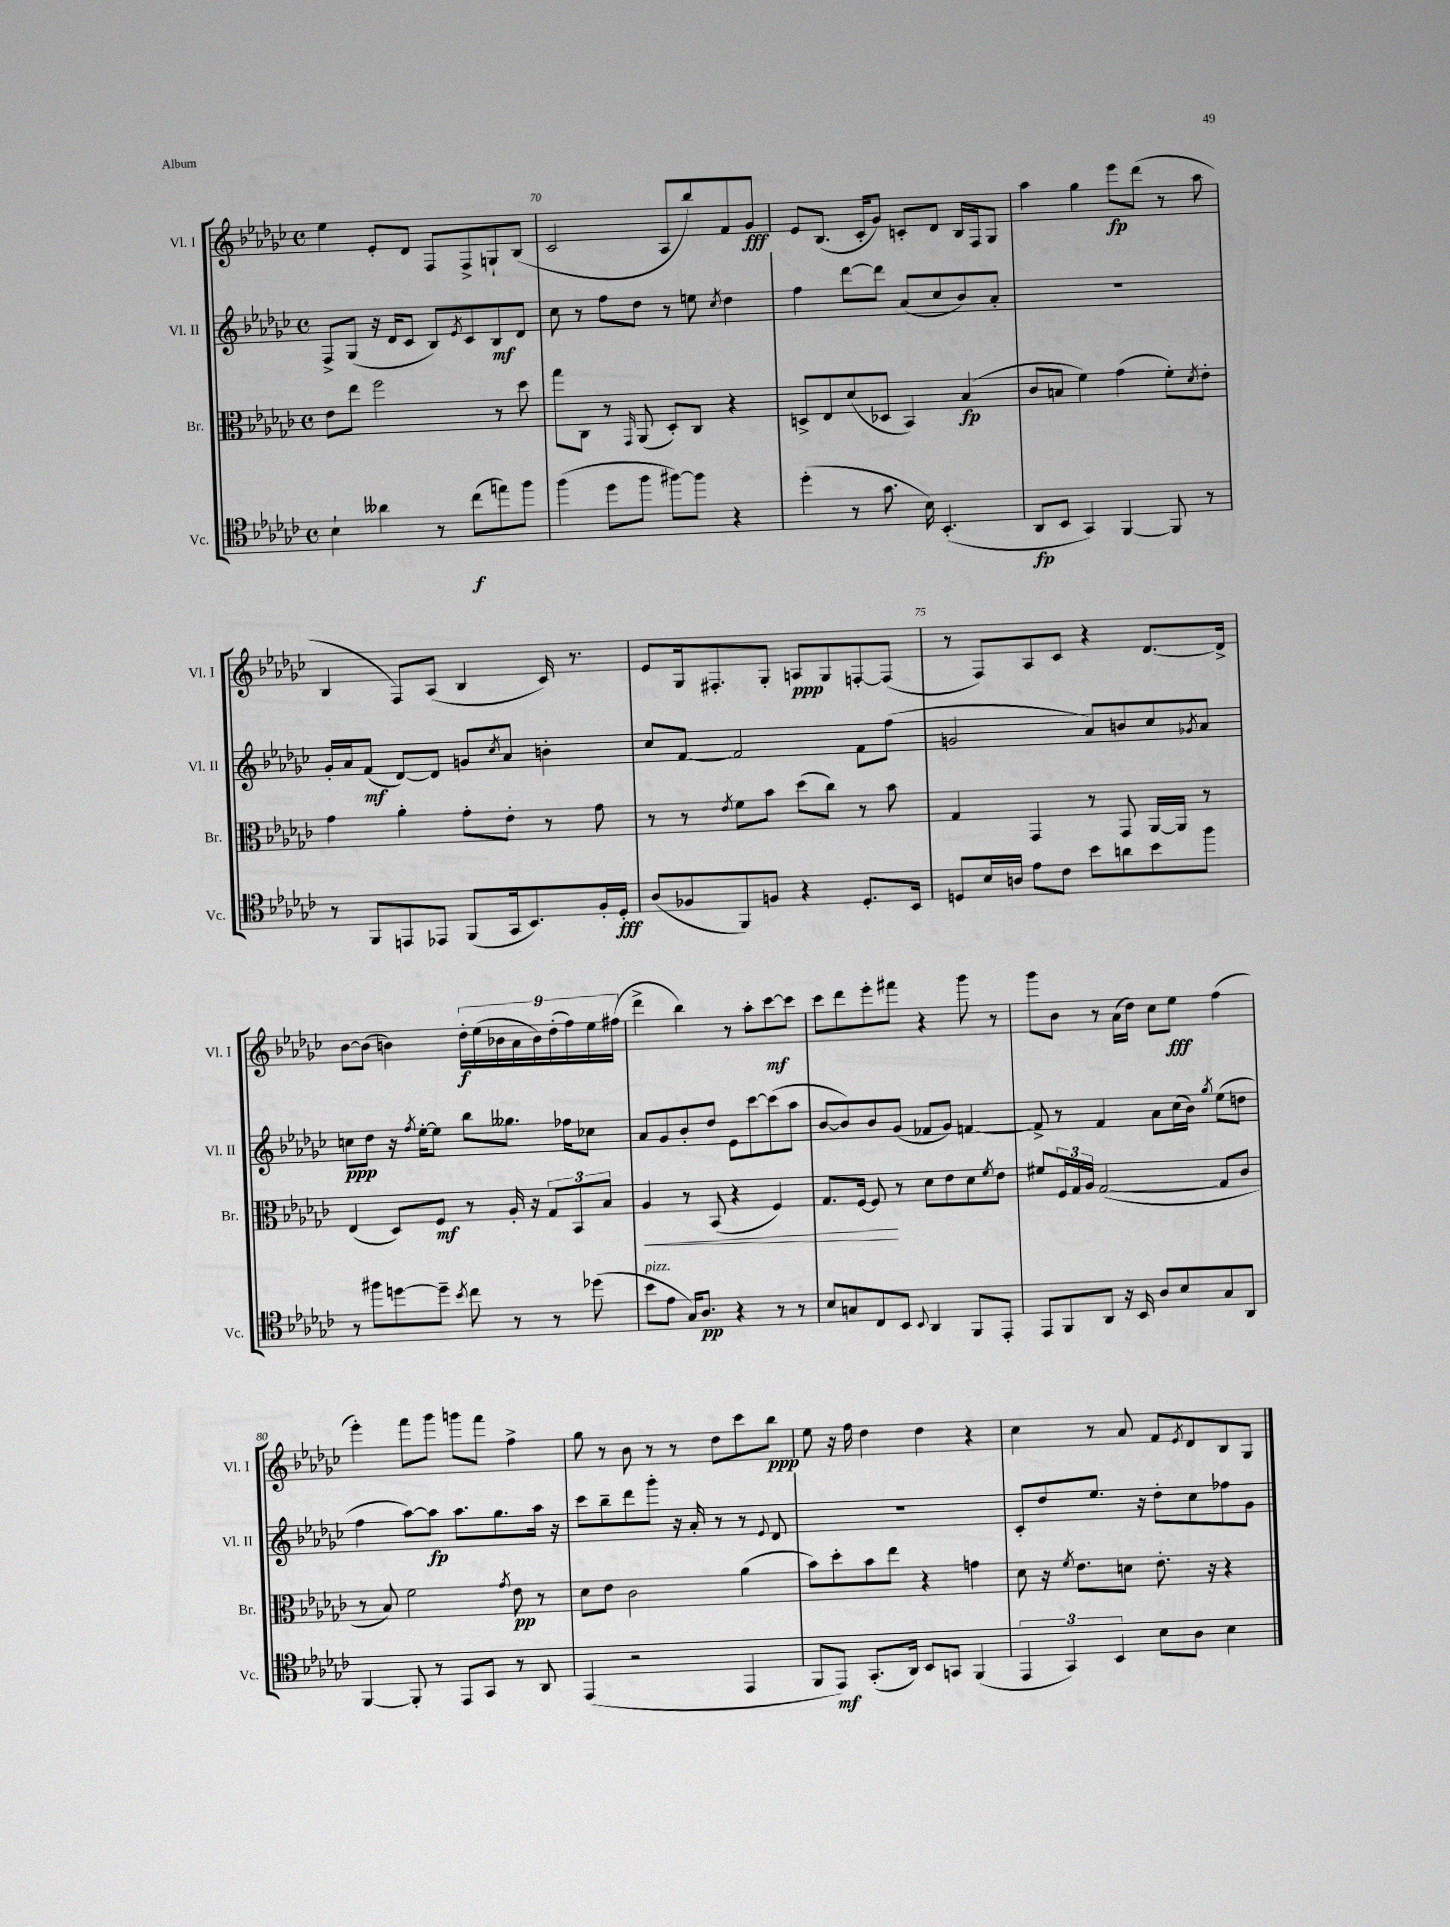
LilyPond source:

<<
\new StaffGroup <<
\new Staff = "s0" \with { instrumentName = "Vl. I" shortInstrumentName = "Vl. I" } {
    \clef treble \key ges \major \defaultTimeSignature \time 4/4
    ees''4 ees'8-. des'8 f8 f8-> g8-! bes8( |
    ces'2 aes8 bes''8) f'8 ges'8\fff |
    ees'8 bes8.( ces'16-. ges'8) c'8-. des'8 bes16 f16 ges8 |
    aes''4 ges''4 ees'''8\fp des'''8( r8 aes''8 |
    bes4 f8) aes8( bes4 ces'16) r8. |
    ees'8 ges16 fis8.-. ges8-. a8\ppp ges8 f8~-. f8( |
    r8 f8) aes8 ces'8 r4 des'8.~ des'16-> |
    bes'8~ bes'8( b'4) \tuplet 9/8 { des''16-.\f ees''16( bes'16 aes'16 bes'16) des''16-.( f''16) ees''16 fis''16( } |
    des'''4-> bes''4) r8 aes''8-. ces'''8~\mf ces'''8 |
    ces'''8 des'''8 ees'''8-. fis'''8 r4 ges'''8 r8 |
    ges'''8 bes'8 r8 aes'16( des''16) ces''8 ees''8\fff f''4( |
    ees'''4-.) f'''8 ges'''8 g'''8 f'''8 f''4-> |
    ges''8 r8 bes'8 r8 r8 des''8 ces'''8 bes''8\ppp |
    ees''8 r16 f''16 des''4 des''4 r4 |
    ces''4 r8 aes'8 f'8 \acciaccatura { ees'8 } des'8 bes8 ges8 \bar "|." |
}
\new Staff = "s1" \with { instrumentName = "Vl. II" shortInstrumentName = "Vl. II" } {
    \clef treble \key ges \major \defaultTimeSignature \time 4/4
    f8-> ges8( r16 des'16 ces'8 bes8) \acciaccatura { ees'8 } ces'8 bes8\mf des'8 |
    ces''8 r8 f''8 des''8 r8 e''8 \acciaccatura { ces''8 } des''4 |
    f''4 des'''8~ des'''8 aes'8( ces''8 bes'8) aes'8-. |
    R1 |
    ges'16-. aes'16 f'8\mf( des'8~) des'8 g'8 \acciaccatura { ces''8 } aes'8 b'4-. |
    ces''8 f'8~ f'2 f'8 f''8( |
    g'2 aes'8) b'8 ces''8 \acciaccatura { ges'8 } aes'8 |
    c''8\ppp des''8 r16 \acciaccatura { f''8 } ees''16~-. ees''8 bes''8 geses''8. fes''16 ces''8 |
    aes'8 ges'8 bes'8-. des''8 ees'8 ces'''8~ ces'''8( aes''8 |
    bes'8~ bes'8) bes'8 ges'8( fes'8 ges'8) f'4~ |
    f'8-> r8 f'4 aes'8 ces''16( bes'16) \acciaccatura { ges''8 } ees''8( d''8 |
    f''4 aes''8~) aes''8\fp aes''8. ges''8. aes''16 r16 |
    ces'''8 bes''8-- des'''8 ges'''8-. r16 aes'16-. r8 r8 \appoggiatura { ees'8 } des'8 |
    R1 |
    ces'8-. des''8 ees''8. r16 des''8-. ces''8 fes''8 ges'8 \bar "|." |
}
\new Staff = "s2" \with { instrumentName = "Br." shortInstrumentName = "Br." } {
    \clef alto \key ges \major \defaultTimeSignature \time 4/4
    ees'8 ees''8 f''2 r8 des''8 |
    ges''8 ces8 r8 \grace { ges,16 } aes,8( des8-.) ces8 r4 |
    d8-> ees8 des'8( des8 bes,4) bes4\fp( |
    ces'8 b8 f'4) ges'4( f'8-.) \acciaccatura { des'8 } ees'8-. |
    ges'4 aes'4-. ges'8-. ees'8-. r8 ges'8 |
    r8 r8 \acciaccatura { ees'8 } f'8 bes'8 des''8( ces''8) r8 bes'8 |
    ges4 ges,4 r8 ges,8 aes,16~ aes,16 r8 |
    ees4( des8) f8\mf r8 aes16-. r16 \tuplet 3/2 { ges8 bes,8 bes8 } |
    aes4\< r8 bes,8( r4 f4) |
    ges8. f16~ f8\! r8 des'8 ees'8 des'8 \acciaccatura { f'8 } ees'8 |
    fis'8 \tuplet 3/2 { f16 ges16 aes16 } ges2~( ges8 ces'8 |
    r8 bes8) f'2 \acciaccatura { ges'8 } ees'8\pp r8 |
    des'8 ees'8 ces'2 aes'4( |
    bes'8) des''8-. bes'8 ees''8 r4 g'4 |
    des'8 r16 \acciaccatura { f'8 } ees'8. d'8 ees'8.-. r16 r4 \bar "|." |
}
\new Staff = "s3" \with { instrumentName = "Vc." shortInstrumentName = "Vc." } {
    \clef tenor \key ges \major \defaultTimeSignature \time 4/4
    bes4-! aeses'4 r8 ces''8\f( e''8) f''8 |
    f''4( des''8 f''8 fis''8~) fis''8 r4 |
    des''4-.( r8 ges'8. bes16) bes,4.-.( |
    aes,8\fp bes,8 ges,4) f,4~ f,8 r8 |
    r8 f,8 e,8 ees,8 f,8( ges,16 bes,8.) f16-. des16-.\fff |
    aes8( fes8 f,8) f8 r4 des8.-. bes,16 |
    d8 bes16 a16 ees'8 ces'8 bes'8 a'8 bes'8 f''8 |
    r8 fis''8 d''8~ d''8-- \acciaccatura { bes'8 } ces''8 r8 r8 des''8( |
    bes'8^\markup { \italic "pizz." } ees'8 ges16) aes8.\pp r4 r8 r8 |
    bes8 g8 ces8 bes,8 \appoggiatura { bes,8 } aes,4 f,8 ees,8-. |
    ees,8 f,8 aes,8 r16 bes,16 aes8 bes8 ges8 aes,8 |
    f,4~ f,8-. r8 ees,8 ges,8 r8 aes,8 |
    ees,4( r2 ees,4 |
    f,8 ees,8\mf) ges,8.-.( aes,16) bes,8 g,8 f,4( |
    \tuplet 3/2 { ees,4 ges,4) bes,4 } bes8 aes8 bes4 \bar "|." |
}
>>
>>
\layout { \context { \Score currentBarNumber = #69 \override BarNumber.break-visibility = ##(#f #t #t) barNumberVisibility = #(every-nth-bar-number-visible 5) } }
